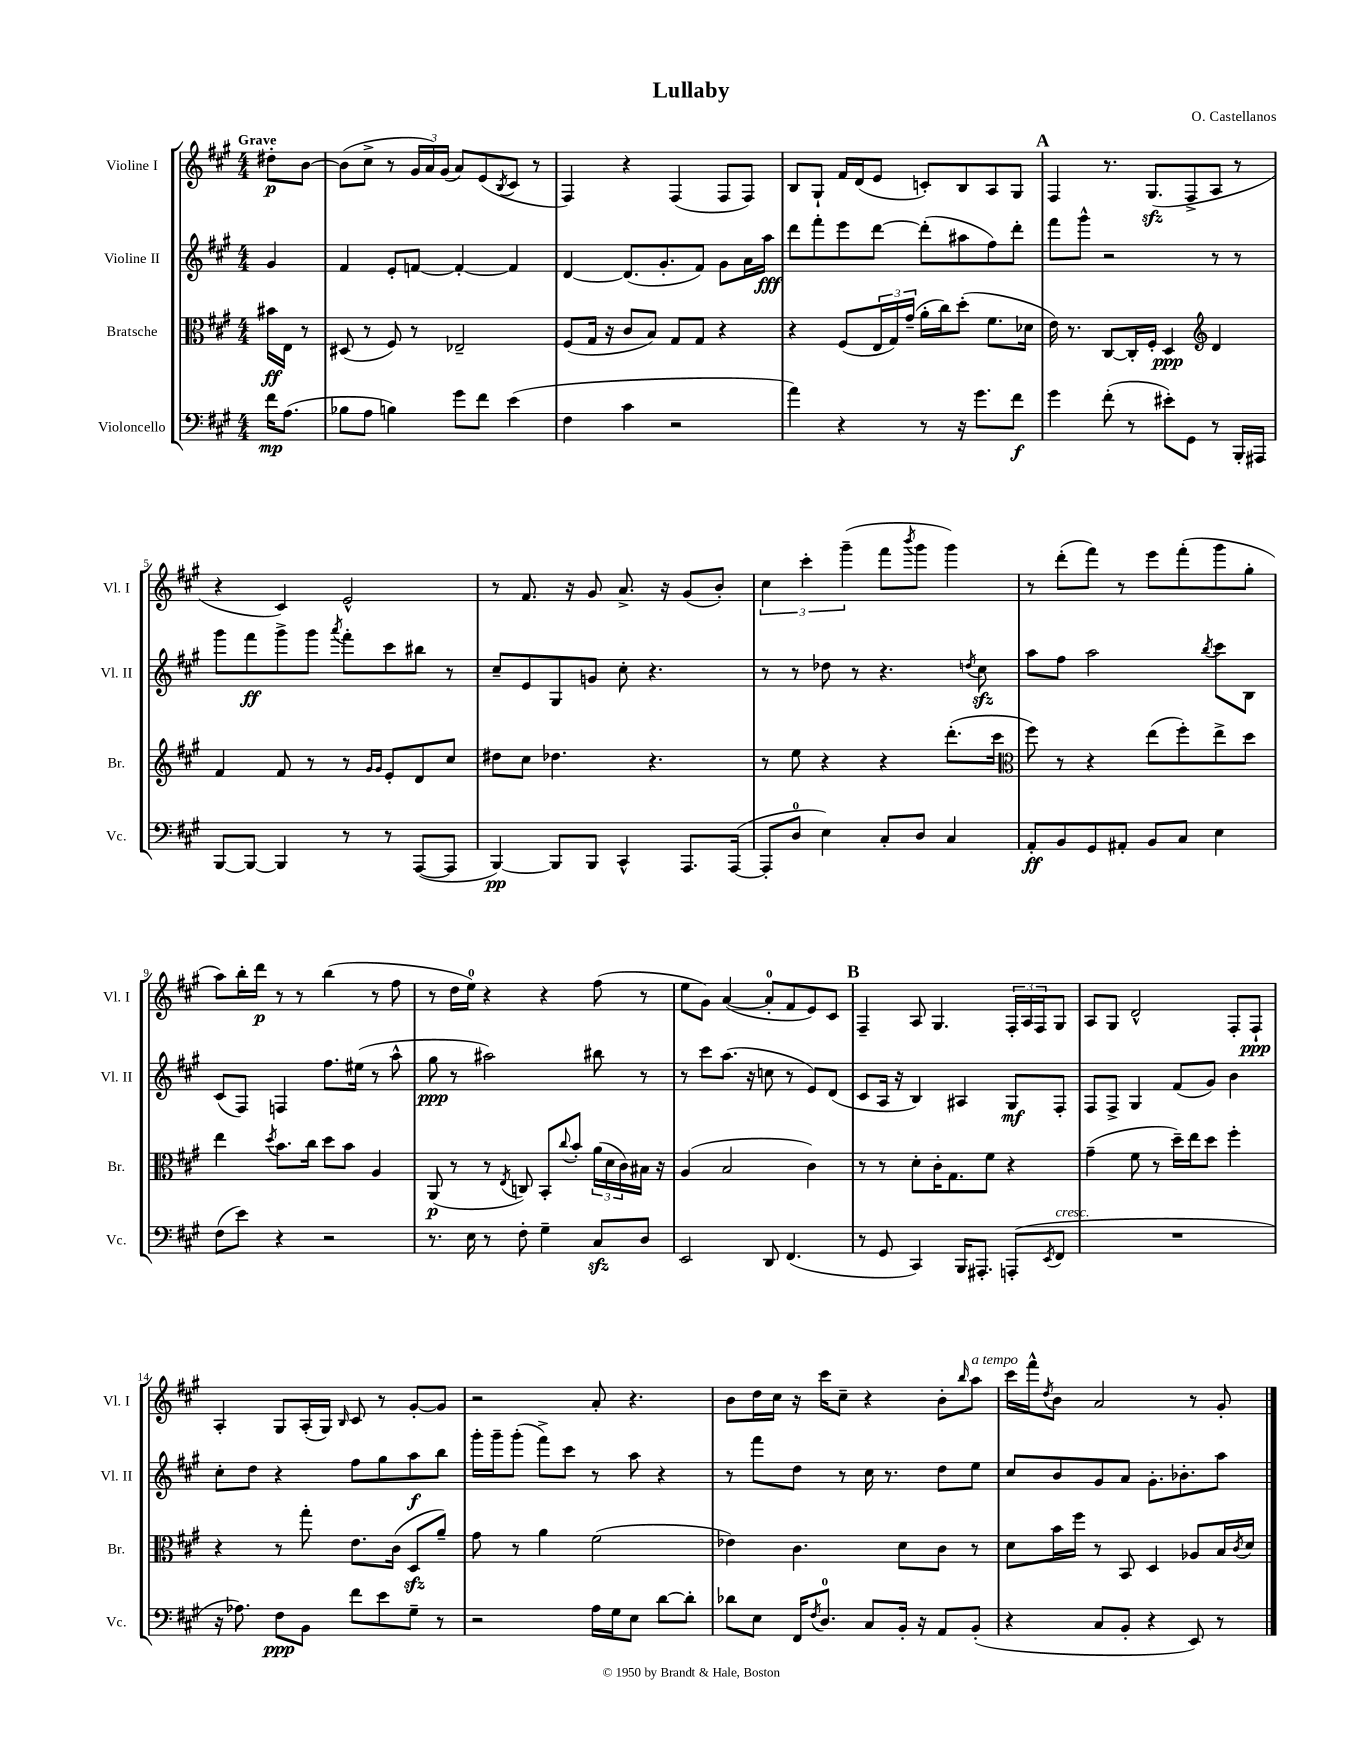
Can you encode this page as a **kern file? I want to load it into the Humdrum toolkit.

**kern	**dynam	**kern	**dynam	**kern	**dynam	**kern	**dynam
*part4	*part4	*part3	*part3	*part2	*part2	*part1	*part1
*staff4	*staff4	*staff3	*staff3	*staff2	*staff2	*staff1	*staff1
*I"Violoncello	*	*I"Bratsche	*	*I"Violine II	*	*I"Violine I	*
*I'Vc.	*	*I'Br.	*	*I'Vl. II	*	*I'Vl. I	*
*clefF4	*	*clefC3	*	*clefG2	*	*clefG2	*
*k[f#c#g#]	*	*k[f#c#g#]	*	*k[f#c#g#]	*	*k[f#c#g#]	*
*M4/4	*	*M4/4	*	*M4/4	*	*M4/4	*
=	=	=	=	=	=	=	=
!	!	!	!	!	!	!LO:TX:a:B:t=Grave	!
16f#\KL	mp	16b#X\LL	ff	4g#/	.	8dd#X'\L	p
(8.A\J	.	16E\JJ	.	.	.	.	.
.	.	8r	.	.	.	[8b\J	.
=1	=1	=1	=1	=1	=1	=1	=1
8B-X\L	.	(8D#X/	.	4f#/	.	(8b\L]	.
8A\J	.	8r	.	.	.	8cc#^\J	.
4Bn\)	.	8F#/)	.	8e'/L	.	8r	.
.	.	8r	.	[8fn/J	.	24g#/LL	.
.	.	.	.	.	.	24a/)	.
.	.	.	.	.	.	(24g#/JJ	.
8g#\L	.	2E-X~/	.	4f'/_	.	8a/L)	.
8f#\J	.	.	.	.	.	(8e/	.
.	.	.	.	.	.	8qB/	.
(4e\	.	.	.	4f/]	.	8c#/J	.
.	.	.	.	.	.	8r	.
=2	=2	=2	=2	=2	=2	=2	=2
4F#\	.	(8F#/L	.	[4d/	.	4F#/)	.
.	.	16G#/Jk	.	.	.	.	.
.	.	16r	.	.	.	.	.
4c#\	.	8c#/L	.	(8.d/L]	.	4r	.
.	.	8B/J)	.	.	.	.	.
.	.	.	.	8.g#'/	.	.	.
2r	.	8G#/L	.	.	.	(4F#/	.
.	.	8G#/J	.	8f#/J)	.	.	.
.	.	4r	.	8g#\L	.	8F#/L	.
.	.	.	.	16a\L	.	8F#/J)	.
.	.	.	.	16aa\JJ	fff	.	.
=3	=3	=3	=3	=3	=3	=3	=3
4a\)	.	4r	.	8ddd\L	.	8B/L	.
.	.	.	.	8fff#'\	.	8G#`/J	.
4r	.	(8F#/L	.	8eee\	.	16f#/LL	.
.	.	.	.	.	.	(16d/J	.
.	.	24E/L	.	[8ddd\J	.	8e/J	.
.	.	24G#/)	.	.	.	.	.
.	.	(24g#~/JJ	.	.	.	.	.
8r	.	16a'\LL	.	(8ddd'\L]	.	8cn'/L)	.
.	.	16cc#\J)	.	.	.	.	.
16r	.	(8dd'\J	.	8aa#X\	.	8B/	.
8.g#\L	.	.	.	.	.	.	.
.	.	8.f#\L	.	8ff#\)	.	8A/	.
8f#\J	f	.	.	8ddd'\J	.	8G#/J	.
.	.	16d-X\Jk	.	.	.	.	.
!!LO:REH:place=s1:t=A
=4	=4	=4	=4	=4	=4	=4	=4
4g#\	.	16e\)	.	8fff#\L	.	4F#/	.
.	.	8.r	.	.	.	.	.
.	.	.	.	8ggg#^^\J	.	.	.
(8f#'\	.	[8C#/L	.	2r	.	8.r	.
8r	.	16C#'/L]	.	.	.	.	.
.	.	16F#'/JJ	.	.	.	(8.G#zz/L	.
8e#X'\L)	.	4D/	ppp	.	.	.	.
8GG#\J	.	.	.	.	.	8F#^/	.
*	*	*clefG2	*	*	*	*	*
8r	.	4d/	.	8r	.	8A/J	.
16BBB'/LL	.	.	.	8r	.	8r	.
16AAA#X/JJ	.	.	.	.	.	.	.
!!LO:LB:g=z
=5	=5	=5	=5	=5	=5	=5	=5
[8BBB/L	.	4f#/	.	8ggg#\L	.	4r	.
8BBB/J_	.	.	.	8fff#\	ff	.	.
4BBB/]	.	8f#/	.	8ggg#^\	.	4c#/)	.
.	.	8r	.	8ggg#\J	.	.	.
.	.	.	.	8qaaa/	.	.	.
8r	.	8r	.	8fff#'\L	.	2e^^/	.
.	.	16qqg#/LL	.	.	.	.	.
.	.	16qqg#/JJ	.	.	.	.	.
8r	.	8e'/L	.	8ccc#\	.	.	.
([8AAA/L	.	8d/	.	8bb#X\J	.	.	.
8AAA/J]	.	8cc#/J	.	8r	.	.	.
=6	=6	=6	=6	=6	=6	=6	=6
[4BBB/)	pp	8dd#X\L	.	8cc#~/L	.	8r	.
.	.	8cc#\J	.	8e/	.	8.f#/	.
8BBB/L]	.	4.dd-X\	.	8G#/	.	.	.
.	.	.	.	.	.	16r	.
8BBB/J	.	.	.	8gn/J	.	8g#/	.
4CC#^^/	.	.	.	8cc#'\	.	8.a^/	.
.	.	4.r	.	4.r	.	.	.
.	.	.	.	.	.	16r	.
8.AAA/L	.	.	.	.	.	(8g#/L	.
.	.	.	.	.	.	8b'/J)	.
([16AAA/Jk	.	.	.	.	.	.	.
=7	=7	=7	=7	=7	=7	=7	=7
8AAA'/L]	.	8r	.	8r	.	6cc#\	.
8D/J	.	8ee\	.	8r	.	.	.
.	.	.	.	.	.	6ccc#'\	.
4E\)	.	4r	.	8dd-X\	.	.	.
.	.	.	.	.	.	(6ggg#~\	.
.	.	.	.	8r	.	.	.
8C#'/L	.	4r	.	4.r	.	8fff#\L	.
.	.	.	.	.	.	8qbbb/	.
8D/J	.	.	.	.	.	8ggg#\J	.
4C#/	.	(8.ddd'\L	.	.	.	4ggg#\)	.
.	.	.	.	8qddn/	.	.	.
.	.	.	.	8cc#zz\	.	.	.
.	.	16ccc#\Jk	.	.	.	.	.
=8	=8	=8	=8	=8	=8	=8	=8
*	*	*clefC3	*	*	*	*	*
8AA'/L	ff	8ff#\)	.	8aa\L	.	8r	.
8BB/	.	8r	.	8ff#\J	.	(8ddd'\L	.
8GG#/	.	4r	.	2aa\	.	8fff#\J)	.
8AA#X'/J	.	.	.	.	.	8r	.
8BB/L	.	(8ee\L	.	.	.	8eee\L	.
8C#/J	.	8ff#'\)	.	.	.	(8fff#'\	.
.	.	.	.	8qbb/	.	.	.
4E\	.	8ee^\	.	8ccc#\L	.	8ggg#\	.
.	.	8dd\J	.	8B\J	.	8gg#'\J	.
!!LO:LB:g=z
=9	=9	=9	=9	=9	=9	=9	=9
(8F#\L	.	4ee\	.	(8c#/L	.	8aa\L)	.
8e\J)	.	.	.	8F#/J)	.	16bb'\L	.
.	.	.	.	.	.	16ddd\JJ	p
.	.	8qdd/	.	.	.	.	.
4r	.	8.b\L	.	4Fn/	.	8r	.
.	.	.	.	.	.	8r	.
.	.	16cc#\Jk	.	.	.	.	.
2r	.	8dd\L	.	8.ff#\L	.	(4bb\	.
.	.	8b\J	.	.	.	.	.
.	.	.	.	(16ee#X\Jk	.	.	.
.	.	4A/	.	8r	.	8r	.
.	.	.	.	8aa^^\	.	8ff#\	.
=10	=10	=10	=10	=10	=10	=10	=10
8.r	.	(8AA/	p	8gg#\	ppp	8r	.
.	.	8r	.	8r	.	16dd\LL	.
16E\	.	.	.	.	.	16ee\JJ)	.
8r	.	8r	.	2aa#X\)	.	4r	.
.	.	8qE/	.	.	.	.	.
8F#'\	.	8Cn/)	.	.	.	.	.
4G#~\	.	8BB'/L	.	.	.	4r	.
.	.	8qqcc#/	.	.	.	.	.
.	.	8b'/J	.	.	.	.	.
8C#zz/L	.	(24a\LL	.	8bb#X\	.	(8ff#\	.
.	.	24d\	.	.	.	.	.
.	.	24c#\)	.	.	.	.	.
8D/J	.	16B#X\JJ	.	8r	.	8r	.
.	.	16r	.	.	.	.	.
=11	=11	=11	=11	=11	=11	=11	=11
2EE/	.	(4A/	.	8r	.	8ee\L	.
.	.	.	.	8ccc#\L	.	8g#\J)	.
.	.	2B/	.	(8.aa\J	.	([4a/	.
.	.	.	.	16r	.	.	.
8DD/	.	.	.	8ccn\	.	8a'/L]	.
(4.FF#/	.	.	.	8r	.	8f#/	.
.	.	4c#\)	.	8e/L)	.	8e/)	.
.	.	.	.	(8d/J	.	8c#/J	.
!!LO:REH:place=s1:t=B
=12	=12	=12	=12	=12	=12	=12	=12
8r	.	8r	.	8c#/L	.	4F#~/	.
8GG#/	.	8r	.	16A/Jk	.	.	.
.	.	.	.	16r	.	.	.
4CC#/)	.	8d'\L	.	4B/)	.	8A/	.
.	.	16c#'\K	.	.	.	4.G#/	.
.	.	8.G#\	.	.	.	.	.
16BBB/KL	.	.	.	4A#X/	.	.	.
8.AAA#X'/J	.	.	.	.	.	.	.
.	.	8f#\J	.	.	.	.	.
(8AAAn'/L	.	4r	.	8G#/L	mf	24F#'/LL	.
.	.	.	.	.	.	24A/	.
.	.	.	.	.	.	24F#/J	.
8qEE/	.	.	.	.	.	.	.
!LO:TX:a:i:t=cresc.	!	!	!	!	!	!	!
8FF#/J	.	.	.	8F#'/J	.	8G#/J	.
=13	=13	=13	=13	=13	=13	=13	=13
1r	.	(4g#~\	.	8F#/L	.	8A/L	.
.	.	.	.	8F#^/J	.	8G#/J	.
.	.	8f#\	.	4G#/	.	2d^^/	.
.	.	8r	.	.	.	.	.
.	.	16dd~\LL)	.	(8f#/L	.	.	.
.	.	16ee\J	.	.	.	.	.
.	.	8dd\J	.	8g#/J)	.	.	.
.	.	4ff#'\	.	4b\	.	8F#'/L	.
.	.	.	.	.	.	8F#`/J	ppp
!!LO:LB:g=z
=14	=14	=14	=14	=14	=14	=14	=14
16r	.	4r	.	8cc#'\L	.	4A'/	.
8.A-X\)	.	.	.	.	.	.	.
.	.	.	.	8dd\J	.	.	.
8F#\L	ppp	8r	.	4r	.	8G#/L	.
8BB\J	.	8gg#'\	.	.	.	(16A'/L	.
.	.	.	.	.	.	16G#/JJ)	.
.	.	.	.	.	.	16qqB/	.
8f#\L	.	8.e\L	.	8ff#\L	.	8c#/	.
8e\	.	.	.	8gg#\	.	8r	.
.	.	(16c#\Jk	.	.	.	.	.
8G#~\J	.	8Dzz/L	.	8aa\	f	[8g#'/L	.
8r	.	8a~/J)	.	8bb\J	.	8g#/J]	.
=15	=15	=15	=15	=15	=15	=15	=15
2r	.	8g#\	.	16ggg#'\LL	.	2r	.
.	.	.	.	16ggg#~\J	.	.	.
.	.	8r	.	(8ggg#'\J	.	.	.
.	.	4a\	.	8fff#^\L)	.	.	.
.	.	.	.	8ccc#\J	.	.	.
16A\LL	.	(2f#\	.	8r	.	8a'/	.
16G#\J	.	.	.	.	.	.	.
8E\J	.	.	.	8aa\	.	4.r	.
[8d\L	.	.	.	4r	.	.	.
8d'\J]	.	.	.	.	.	.	.
=16	=16	=16	=16	=16	=16	=16	=16
8d-X\L	.	4e-X\)	.	8r	.	8b\L	.
8E\J	.	.	.	8fff#\L	.	16dd\L	.
.	.	.	.	.	.	16cc#\JJ	.
16FF#/KL	.	4.c#\	.	8dd\J	.	16r	.
8qF#/	.	.	.	.	.	.	.
8.D/J	.	.	.	.	.	16ccc#\KL	.
.	.	.	.	8r	.	8cc#~\J	.
8C#/L	.	.	.	16cc#\	.	4r	.
.	.	.	.	8.r	.	.	.
16BB'/Jk	.	8d\L	.	.	.	.	.
16r	.	.	.	.	.	.	.
8AA/L	.	8c#\J	.	8dd\L	.	8b'\L	.
.	.	.	.	.	.	16qqbb/	.
!	!	!	!	!	!	!LO:TX:a:i:t=a tempo	!
(8BB'/J	.	8r	.	8ee\J	.	8aa\J	.
=17	=17	=17	=17	=17	=17	=17	=17
4r	.	8d\L	.	8cc#/L	.	16ccc#\LL	.
.	.	.	.	.	.	16fff#^^\J	.
.	.	.	.	.	.	8qdd/	.
.	.	16b\L	.	8b/	.	8b\J	.
.	.	16ff#\JJ	.	.	.	.	.
8C#/L	.	8r	.	8g#/	.	2a/	.
8BB'/J	.	8BB/	.	8a/J	.	.	.
4r	.	4D/	.	8.g#'\L	.	.	.
.	.	.	.	8.b-X'\	.	.	.
8EE/)	.	8A-X/L	.	.	.	8r	.
8r	.	16B/L	.	8aa\J	.	8g#'/	.
.	.	8qc#/	.	.	.	.	.
.	.	16d/JJ	.	.	.	.	.
==	==	==	==	==	==	==	==
*-	*-	*-	*-	*-	*-	*-	*-
